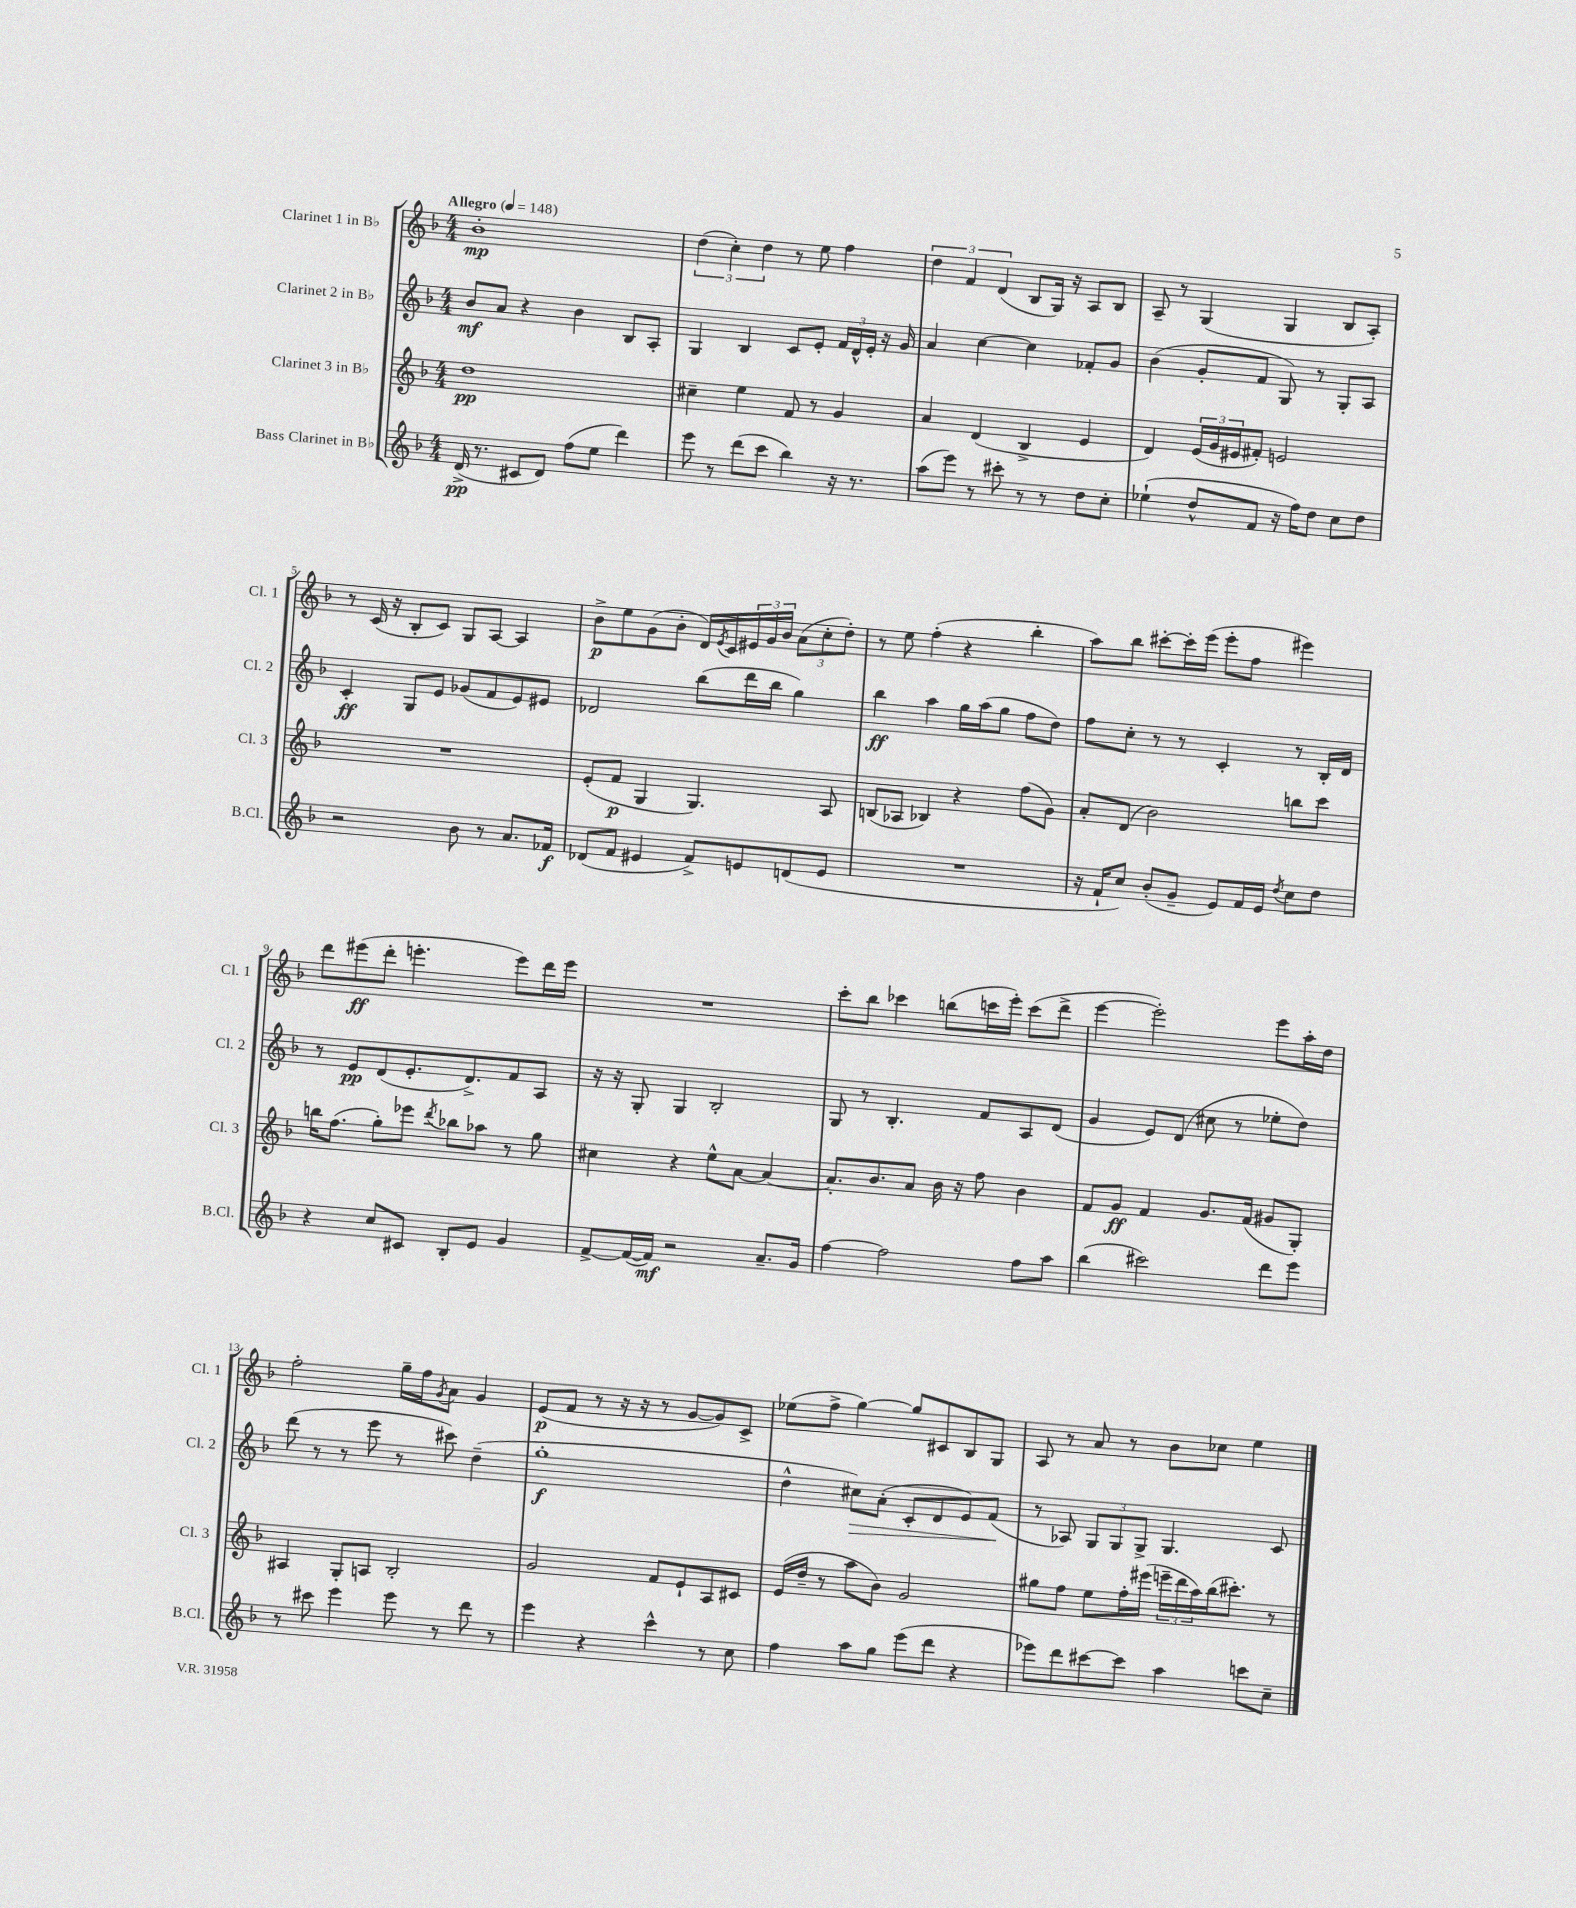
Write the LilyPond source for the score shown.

<<
\new StaffGroup <<
\new Staff = "s0" \with { instrumentName = "Clarinet 1 in Bb" shortInstrumentName = "Cl. 1" } {
    \clef treble \key f \major \numericTimeSignature \time 4/4 \tempo "Allegro" 4 = 148
    bes'1-.\mp |
    \tuplet 3/2 { d''4( c''4-.) d''4 } r8 e''8 f''4 |
    \tuplet 3/2 { d''4 f'4 d'4( } bes8 g16) r16 a8 bes8 |
    a8-- r8 g4( g4 bes8 a8-.) |
    r8 c'16( r16 bes8-. c'8) g8 a8~ a4 |
    bes'8->\p e''8 g'8( bes'8-. d'16) \acciaccatura { e'8 } c'16 \tuplet 3/2 { eis'16 g'16 bes'16 } \tuplet 3/2 { a'8( c''8-. d''8-.) } |
    r8 e''8 f''4-.( r4 bes''4-. |
    a''8) bes''8 cis'''8~-. cis'''16-. e'''16( e'''8-. f''8 eis'''4) |
    d'''8 eis'''8\ff( d'''8-. e'''4.-. e'''8) d'''16 e'''16 |
    R1 |
    c'''8-. bes''8 ces'''4 b''8( c'''16 e'''16-.) c'''8( d'''8-> |
    e'''4~ e'''2-.) e'''8 a''16-. d''16 |
    f''2-. g''16-- f''16 \acciaccatura { g'8 } a'8 g'4 |
    e'8\p( f'8 r8 r16 r16 r8 g'8~ g'8) c'8-> |
    ees''8( f''8-> g''4~) g''8 cis'8 bes8 g8 |
    a8 r8 a'8 r8 bes'8 ces''8 e''4 \bar "|." |
}
\new Staff = "s1" \with { instrumentName = "Clarinet 2 in Bb" shortInstrumentName = "Cl. 2" } {
    \clef treble \key f \major \numericTimeSignature \time 4/4
    bes'8\mf a'8 r4 bes'4 bes8 a8-. |
    g4 bes4 c'8 e'8-. \tuplet 3/2 { f'16 d'16-^ e'16-. } r16 g'16 |
    a'4 c''4~ c''4 fes'8-. g'8 |
    bes'4( g'8-. f'8 g8) r8 g8-. a8 |
    c'4-.\ff g8 e'8 ges'8( f'8 e'8) eis'8 |
    des'2 bes''8( d'''16 bes''16 g''4) |
    bes''4\ff a''4 g''16 a''16( g''8 f''8 d''8) |
    f''8 c''8-. r8 r8 c'4-. r8 bes16-. d'16 |
    r8 e'8\pp d'8( e'8.-. d'8.->) f'8 a8 |
    r16 r16 g8-. g4 bes2-. |
    g8 r8 bes4.-. f'8 a8 d'8( |
    g'4 e'8) d'8( cis''8 r8 ees''8-. d''8) |
    d'''8( r8 r8 e'''8 r8 cis'''8) d''4--( |
    g''1-.\f |
    d''4-^ cis''8\>) a'8-.( c'8-. d'8 e'8) f'8\!( |
    r8 aes8) \tuplet 3/2 { g8 g8 g8-> } g4. c'8 \bar "|." |
}
\new Staff = "s2" \with { instrumentName = "Clarinet 3 in Bb" shortInstrumentName = "Cl. 3" } {
    \clef treble \key f \major \numericTimeSignature \time 4/4
    d''1\pp |
    cis''4-- e''4 f'8 r8 g'4 |
    a'4 d'4( bes4-> e'4 |
    d'4) \tuplet 3/2 { e'16( g'16 eis'16 } fis'8-.) e'2 |
    R1 |
    e'8-.( f'8\p g4 g4.) a8 |
    b8( aes8 bes4) r4 f''8( g'8) |
    a'8-. d'8( bes'2) b''8 c'''8 |
    b''16 f''8.( g''8-.) ees'''8 \acciaccatura { d'''8 } bes''8 aes''8 r8 g''8 |
    cis''4 r4 e''8-^ a'8~ a'4~ |
    a'8.-. bes'8. a'8 bes'16 r16 f''8 bes'4 |
    f'8 g'8\ff f'4 g'8. f'16( gis'8 g8-.) |
    ais4 g8-. a8 bes2-. |
    g'2 f'8 e'8-! a8 cis'8 |
    e'16( d''16-- r8 a''8 bes'8) g'2 |
    gis''8 f''8 e''8 f''16-. eis'''16( \tuplet 3/2 { e'''16-- d'''16 a''16) } bes''16( cis'''8.-.) r8 \bar "|." |
}
\new Staff = "s3" \with { instrumentName = "Bass Clarinet in Bb" shortInstrumentName = "B.Cl." } {
    \clef treble \key f \major \numericTimeSignature \time 4/4
    d'16->\pp( r8. cis'8 d'8) f''8( e''8 d'''4) |
    e'''8 r8 d'''8( c'''8 bes''4) r16 r8. |
    a''8( e'''8) r8 cis'''8-. r8 r8 d''8 c''8-. |
    ees''4-!( d''8-^ f'8 r16 f''16) d''8 c''8 d''8 |
    r2 bes'8 r8 a'8. fes'16\f |
    des'8( f'8 eis'4 f'8->) e'8 d'8( e'8 |
    R1 |
    r16 f'16-! c''8) bes'8-.( g'8-- e'8) f'16 e'16 \acciaccatura { d''8 } c''8 d''8 |
    r4 c''8 cis'8 bes8-. e'8 g'4 |
    f'8~-> f'16~( f'16\mf) r2 a'8.-- g'16 |
    f''4~ f''2 f''8 a''8 |
    bes''4( cis'''2) d'''8 e'''8 |
    r8 cis'''8 e'''4 e'''8 r8 d'''8 r8 |
    e'''4 r4 c'''4-^ r8 c''8 |
    f''4 a''8 g''8 e'''8( d'''8 r4 |
    ees'''8) d'''8 cis'''8~ cis'''8 a''4 c'''8 c''8-- \bar "|." |
}
>>
>>
